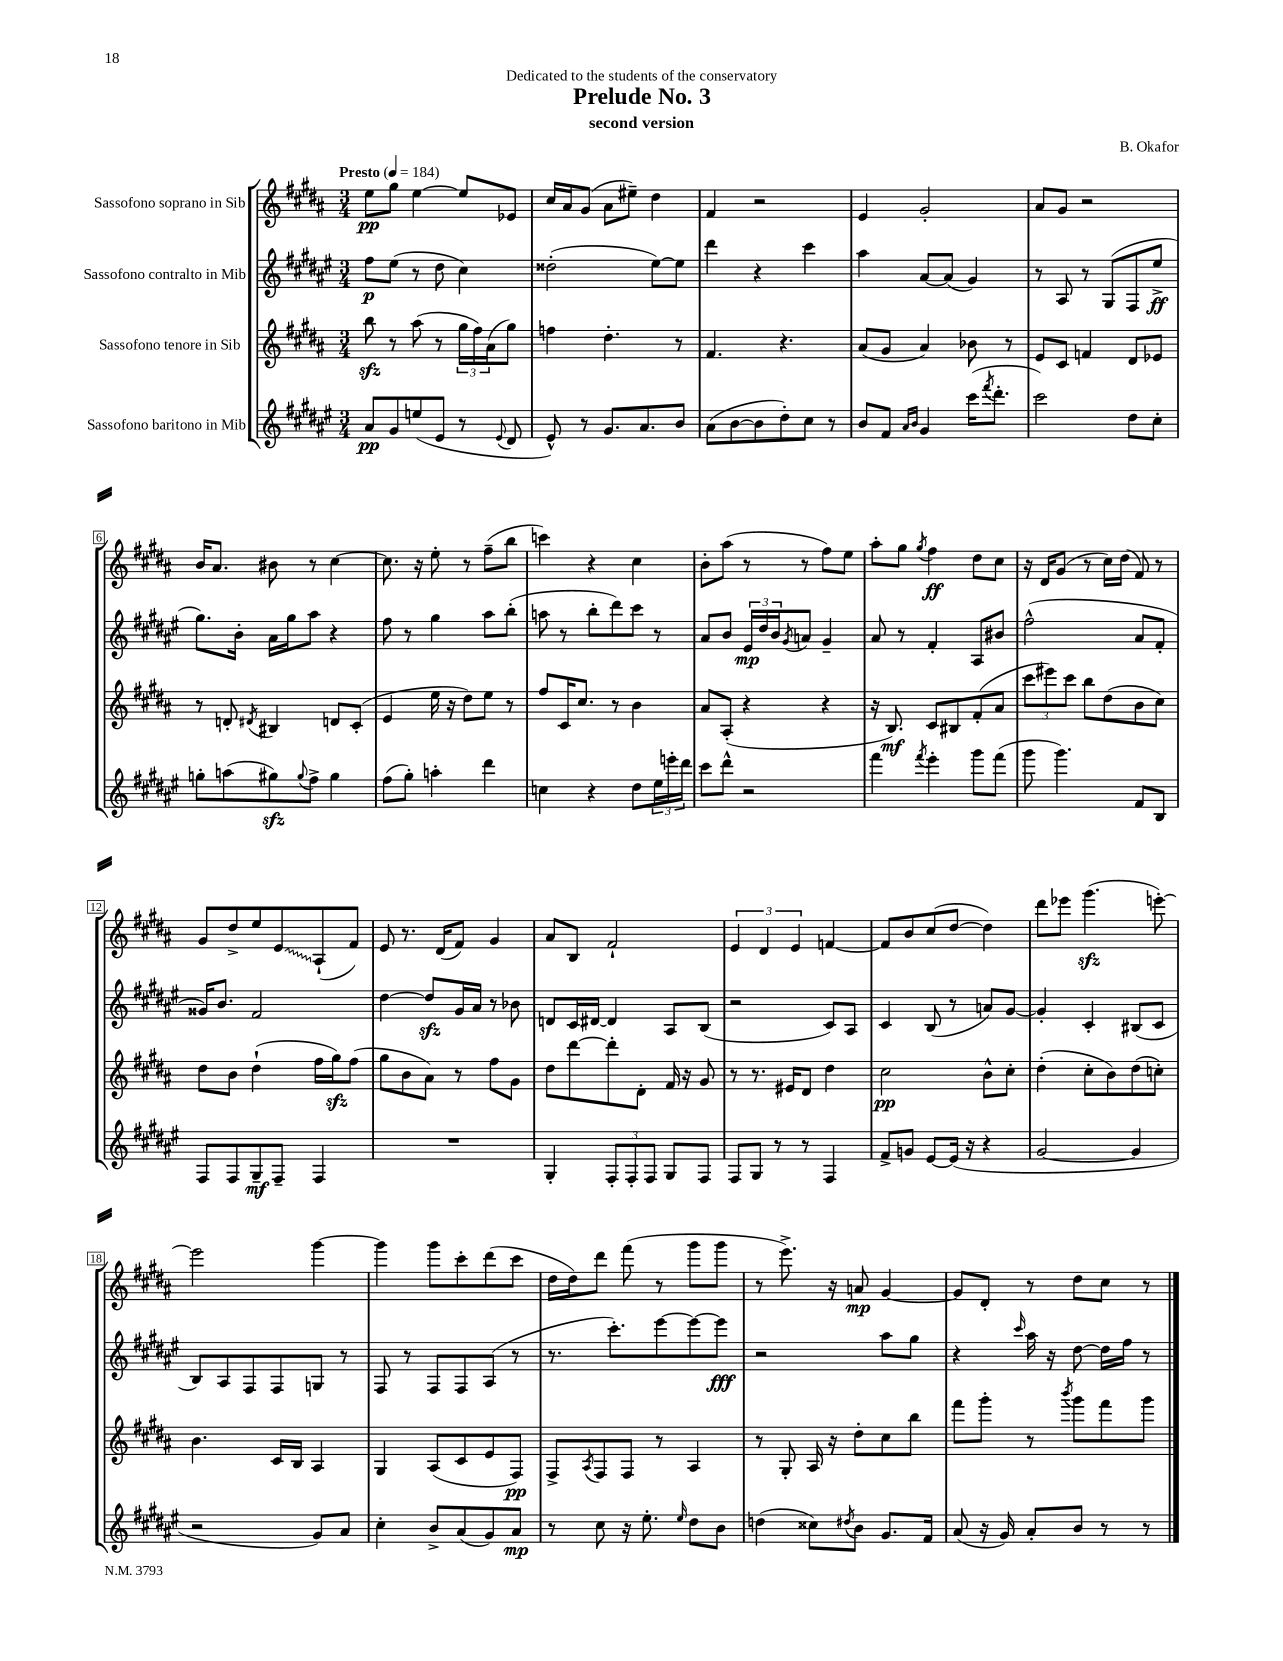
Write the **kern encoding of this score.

**kern	**kern	**kern	**kern
*staff4	*staff3	*staff2	*staff1
*clefG2	*clefG2	*clefG2	*clefG2
*k[f#c#g#d#a#e#]	*k[f#c#g#d#a#]	*k[f#c#g#d#a#e#]	*k[f#c#g#d#a#]
*M3/4	*M3/4	*M3/4	*M3/4
*MM184	*MM184	*MM184	*MM184
8a#	8bb	8ff#	8ee
8g#	8r	(8ee#	8gg#
(8ee	(8aa#	8r	[4ee
8e#	8r	8dd#	.
8r	24gg#	4cc#)	8ee]
.	24ff#)	.	.
.	(24a#	.	.
8qqe#	.	.	.
8d#	8gg#)	.	8e-
=	=	=	=
8e#^^)	4ff	(2dd##'	16cc#
.	.	.	16a#
8r	.	.	(8g#
8.g#	4.dd#'	.	8a#
.	.	.	8ee#~)
8.a#	.	.	.
.	.	[8ee#)	4dd#
8b	8r	8ee#]	.
=	=	=	=
(8a#	4.f#	4ddd#	4f#
[8b	.	.	.
8b]	.	4r	2r
8dd#')	4.r	.	.
8cc#	.	4ccc#	.
8r	.	.	.
=	=	=	=
8b	(8a#	4aa#	4e
8f#	8g#	.	.
16qqa#	.	.	.
16qqb	.	.	.
4g#	4a#)	[8a#	2g#'
.	.	(8a#]	.
(16ccc#	8b-	4g#)	.
8qfff#	.	.	.
8.ddd#'	.	.	.
.	8r	.	.
=	=	=	=
2ccc#)	8e	8r	8a#
.	8c#	8A#	8g#
.	4f	8r	2r
.	.	(8G#	.
8dd#	8d#	8F#	.
8cc#'	8e-	8ee#^	.
=	=	=	=
8gg'	8r	8.gg#)	16b
.	.	.	8.a#
(8aa	8d'	.	.
.	.	16b'	.
.	8qd#	.	.
8gg#)	4B#	16a#	8b#
.	.	16gg#	.
8qqgg#	.	.	.
8ff#^	.	8aa#	8r
4gg#	8d	4r	[4cc#
.	(8c#'	.	.
=	=	=	=
(8ff#	4e	8ff#	8.cc#]
8gg#')	.	8r	.
.	.	.	16r
4aa'	16ee	4gg#	8ee'
.	16r	.	.
.	8dd#)	.	8r
4ddd#	8ee	8aa#	(8ff#~
.	8r	(8bb'	8bb
=	=	=	=
4cc	8ff#	8aa	4ccc)
.	16c#	8r	.
.	8.cc#	.	.
4r	.	8bb'	4r
.	8r	8ddd#)	.
8dd#	4b	8ccc#	4cc#
24ee#	.	8r	.
24eee'	.	.	.
24ddd#	.	.	.
=	=	=	=
8ccc#	8a#	8a#	8b'
8ddd#^^	(8A#'	8b	(8aa#
2r	4r	24e#	8r
.	.	24dd#	.
.	.	24b	.
.	.	8qg#	.
.	.	8a	8r
.	4r	4g#~	8ff#)
.	.	.	8ee
=	=	=	=
4fff#	16r	8a#	8aa#'
.	8.B)	.	.
.	.	8r	8gg#
8qfff#	.	.	8qgg#
4eee#'	8c#	4f#'	4ff#
.	8B#	.	.
8ggg#	(8f#'	8A#	8dd#
(8fff#	8a#	8b#	8cc#
=	=	=	=
8ggg#	12ccc#	(2ff#^^	16r
.	.	.	16d#
.	12eee#)	.	.
4.ggg#)	.	.	(8g#
.	12ccc#	.	.
.	8bb	.	8r
.	(8dd#	.	16cc#)
.	.	.	(16dd#
8f#	8b	8a#	8f#)
8B	8cc#)	8f#'	8r
=	=	=	=
8F#	8dd#	16g##)	8g#
.	.	8.b	.
8F#	8b	.	8dd#^
8G#~	(4dd#`	2f#	8ee
8F#~	.	.	8e
4F#	16ff#	.	(8A#`
.	16gg#)	.	.
.	(8ff#	.	8f#)
=	=	=	=
2.r	8gg#	[4dd#	8e
.	8b	.	8.r
.	8a#)	8dd#]	.
.	.	.	(16d#
.	8r	16g#	8f#)
.	.	16a#	.
.	8ff#	8r	4g#
.	8g#	8b-	.
=	=	=	=
4G#'	8dd#	8d	8a#
.	[8ddd#	16c#	8B
.	.	[16d#	.
12F#'	8ddd#']	4d#]	2f#`
12F#'	.	.	.
.	8d#'	.	.
12F#	.	.	.
8G#	16f#	8A#	.
.	16r	.	.
8F#	8g#	(8B	.
=	=	=	=
8F#	8r	2r	6e
8G#	8.r	.	.
.	.	.	6d#
8r	.	.	.
.	16e#	.	.
.	.	.	6e
8r	8d#	.	.
4F#	4dd#	8c#)	[4f
.	.	8A#	.
=	=	=	=
8f#^	2cc#	4c#	8f]
8g	.	.	8b
[8e#	.	(8B	(8cc#
(16e#]	.	8r	[8dd#
16r	.	.	.
4r	8b^^	8a)	4dd#])
.	8cc#'	[8g#	.
=	=	=	=
[2g#	(4dd#'	4g#']	8ddd#
.	.	.	8eee-
.	8cc#'	4c#'	(4.ggg#
.	8b)	.	.
4g#]	(8dd#	(8B#	.
.	8cc')	8c#	[8eee')
=	=	=	=
2r	4.b	8B)	2eee]
.	.	8A#	.
.	.	8F#	.
.	16c#	8F#	.
.	16B	.	.
8g#)	4A#	8G	[4ggg#
8a#	.	8r	.
=	=	=	=
4cc#'	4G#	8F#	4ggg#]
.	.	8r	.
8b^	(8A#	8F#	8ggg#
(8a#	8c#	8F#	8ccc#'
8g#)	8e	(8A#	(8ddd#
8a#	8F#)	8r	8ccc#
=	=	=	=
8r	8F#^	8.r	16dd#
.	.	.	16dd#)
.	8qA#	.	.
8cc#	8F#	.	8ddd#
.	.	8.ccc#')	.
16r	8F#	.	(8fff#
8.ee#'	.	.	.
.	8r	[8eee#	8r
16qqee#	.	.	.
8dd#	4A#	8eee#_	8ggg#
8b	.	8eee#]	8ggg#
=	=	=	=
(4dd	8r	2r	8r
.	8G#'	.	8.eee^)
8cc##)	16A#	.	.
.	16r	.	16r
8qdd#	.	.	.
8b	8dd#'	.	8a
8.g#	8cc#	8aa#	[4g#
.	8bb	8gg#	.
16f#	.	.	.
=	=	=	=
(8a#	8fff#	4r	8g#]
16r	8ggg#'	.	8d#'
16g#)	.	.	.
.	.	16qqccc#	.
8a#'	8r	16aa#	8r
.	.	16r	.
.	8qbbb	.	.
8b	8ggg#	[8dd#	8dd#
8r	8fff#	16dd#]	8cc#
.	.	16ff#	.
8r	8ggg#	8r	8r
==	==	==	==
*-	*-	*-	*-
